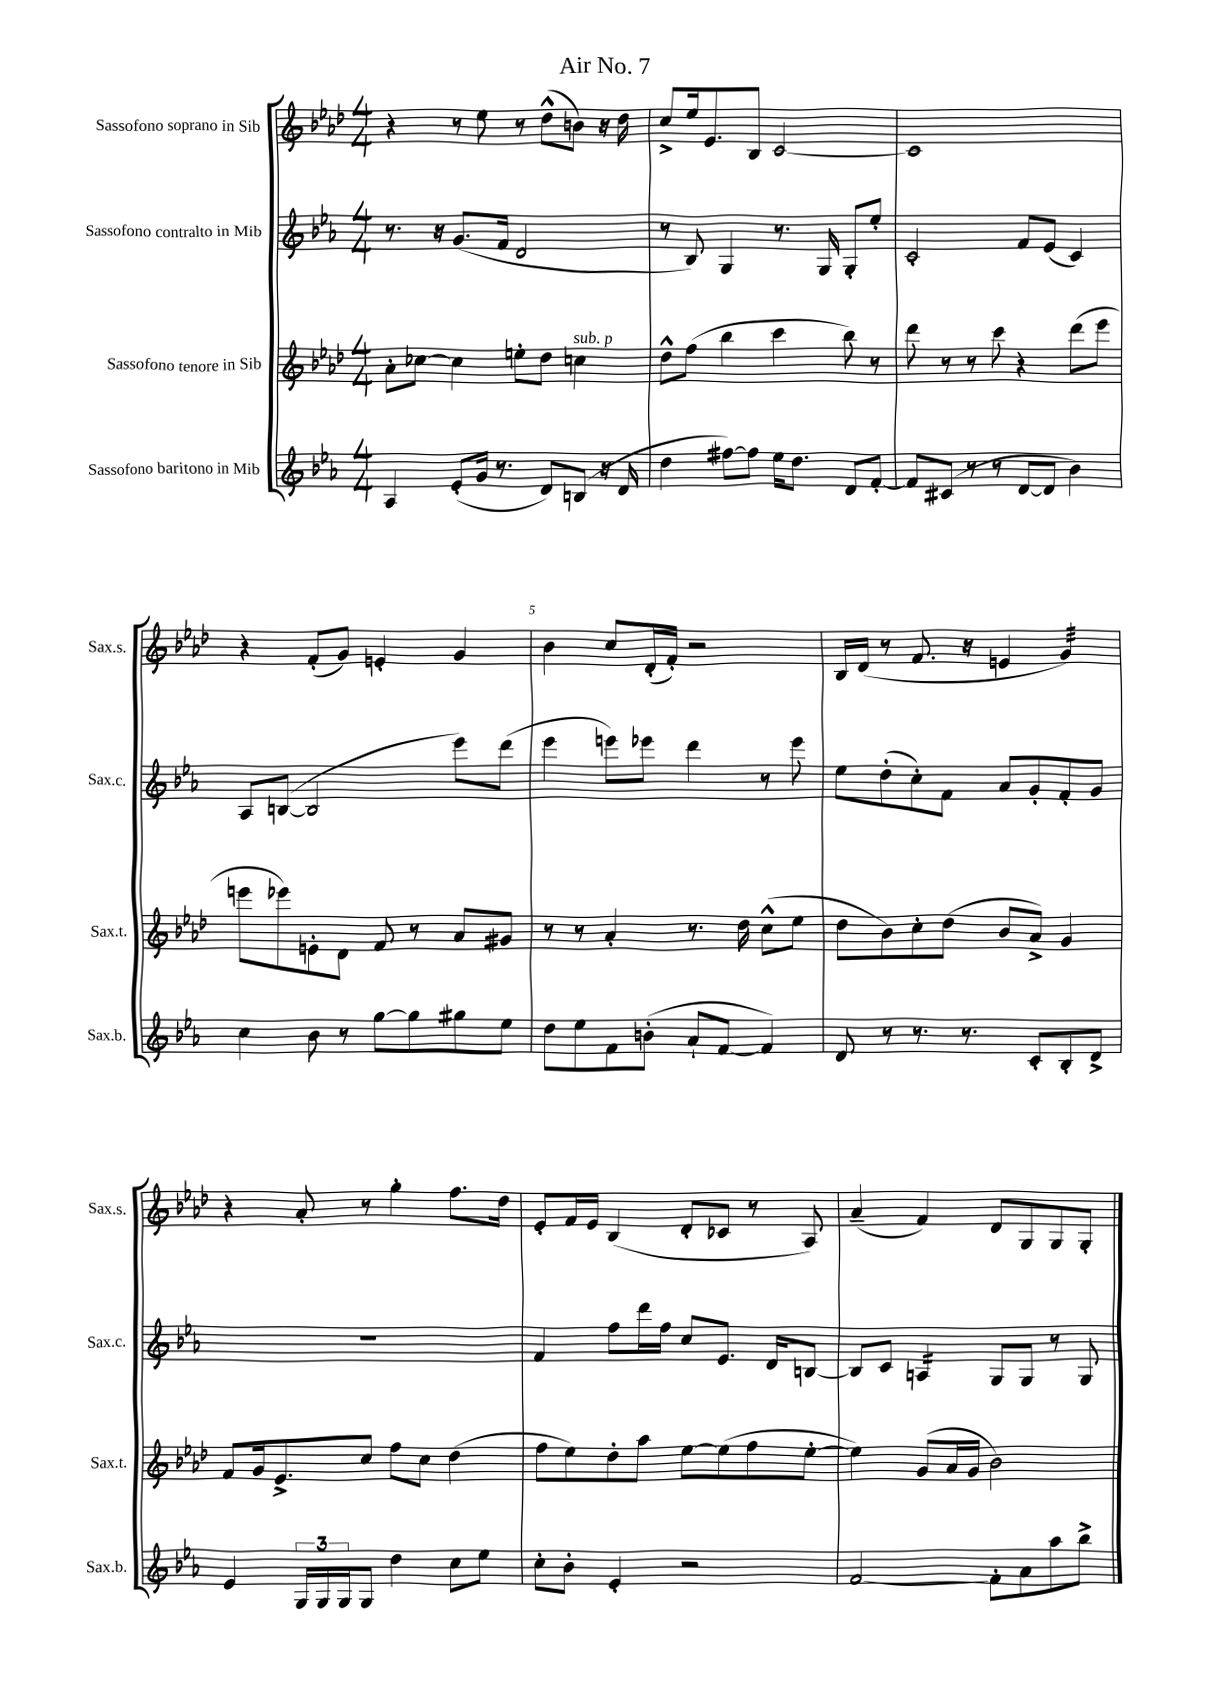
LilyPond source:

\header { title = "Air No. 7" }
<<
\new StaffGroup <<
\new Staff = "s0" \with { instrumentName = "Sassofono soprano in Sib" shortInstrumentName = "Sax.s." } {
    \clef treble \key aes \major \numericTimeSignature \time 4/4
    r4 r8 ees''8 r8 des''8-^( b'8) r16 des''16 |
    c''8-> ees''16 ees'8. bes8 c'2~ |
    c'1 |
    r4 f'8-.( g'8) e'4-. g'4 |
    bes'4 c''8 des'16-.( f'16-.) r2 |
    bes16 des'16( r8 f'8. r16 e'4 g'4:32) |
    r4 aes'8-. r8 g''4-. f''8. des''16 |
    ees'8-. f'16 ees'16 bes4( des'8-. ces'8 r8 aes8) |
    aes'4--( f'4) des'8 g8 g8 g8-. \bar "|." |
}
\new Staff = "s1" \with { instrumentName = "Sassofono contralto in Mib" shortInstrumentName = "Sax.c." } {
    \clef treble \key ees \major \numericTimeSignature \time 4/4
    r8. r16 g'8.( f'16 d'2 |
    r8 bes8) g4 r8. g16 g8-. ees''8-. |
    c'2-. f'8 ees'8( c'4) |
    aes8 b8~( b2 ees'''8) d'''8( |
    ees'''4 e'''8) ees'''8 d'''4 r8 ees'''8 |
    ees''8 d''8-.( c''8-.) f'8 aes'8 g'8-. f'8-. g'8 |
    r1 |
    f'4 f''8 d'''16 f''16 c''8 ees'8. d'16 b8~ |
    b8 c'8 a4:16 g8 g8 r8 g8 \bar "|." |
}
\new Staff = "s2" \with { instrumentName = "Sassofono tenore in Sib" shortInstrumentName = "Sax.t." } {
    \clef treble \key aes \major \numericTimeSignature \time 4/4
    aes'8-. ces''8~ ces''4 e''8-. des''8 c''4^\markup { \italic "sub. p" } |
    des''8-^ f''8( bes''4 c'''4 bes''8) r8 |
    des'''8 r8 r8 c'''8 r4 des'''8( ees'''8 |
    e'''8 ees'''8) e'8-. des'8 f'8 r8 aes'8 gis'8 |
    r8 r8 aes'4-. r8. des''16 c''8-^( ees''8 |
    des''8 bes'8) c''8-. des''8( bes'8 aes'8->) g'4 |
    f'8 g'16 ees'8.-> c''8 f''8 c''8 des''4( |
    f''8 ees''8) des''8-. aes''8 ees''8~ ees''8( f''8 ees''8~-. |
    ees''4) g'8( aes'16 g'16 bes'2) \bar "|." |
}
\new Staff = "s3" \with { instrumentName = "Sassofono baritono in Mib" shortInstrumentName = "Sax.b." } {
    \clef treble \key ees \major \numericTimeSignature \time 4/4
    aes4 ees'8-.( g'16 r8. d'8) b8( r16 d'16 |
    d''4 fis''8~) fis''8 ees''16 d''8. d'8 f'8~-. |
    f'8 cis'8( r8 r8 d'8~ d'8 bes'4) |
    c''4 bes'8 r8 g''8~ g''8 gis''8 ees''8 |
    d''8 ees''8 f'8 b'8-.( aes'8-! f'8~ f'4) |
    d'8 r8 r8. r8. c'8-. bes8-. d'8-> |
    ees'4 \tuplet 3/2 { g16 g16 g16 } g8 d''4 c''8 ees''8 |
    c''8-. bes'8-. ees'4-. r2 |
    f'2~ f'8-. aes'8 aes''8 bes''8-> \bar "|." |
}
>>
>>
\layout { \context { \Score \override BarNumber.break-visibility = ##(#f #t #t) barNumberVisibility = #(every-nth-bar-number-visible 5) } }
